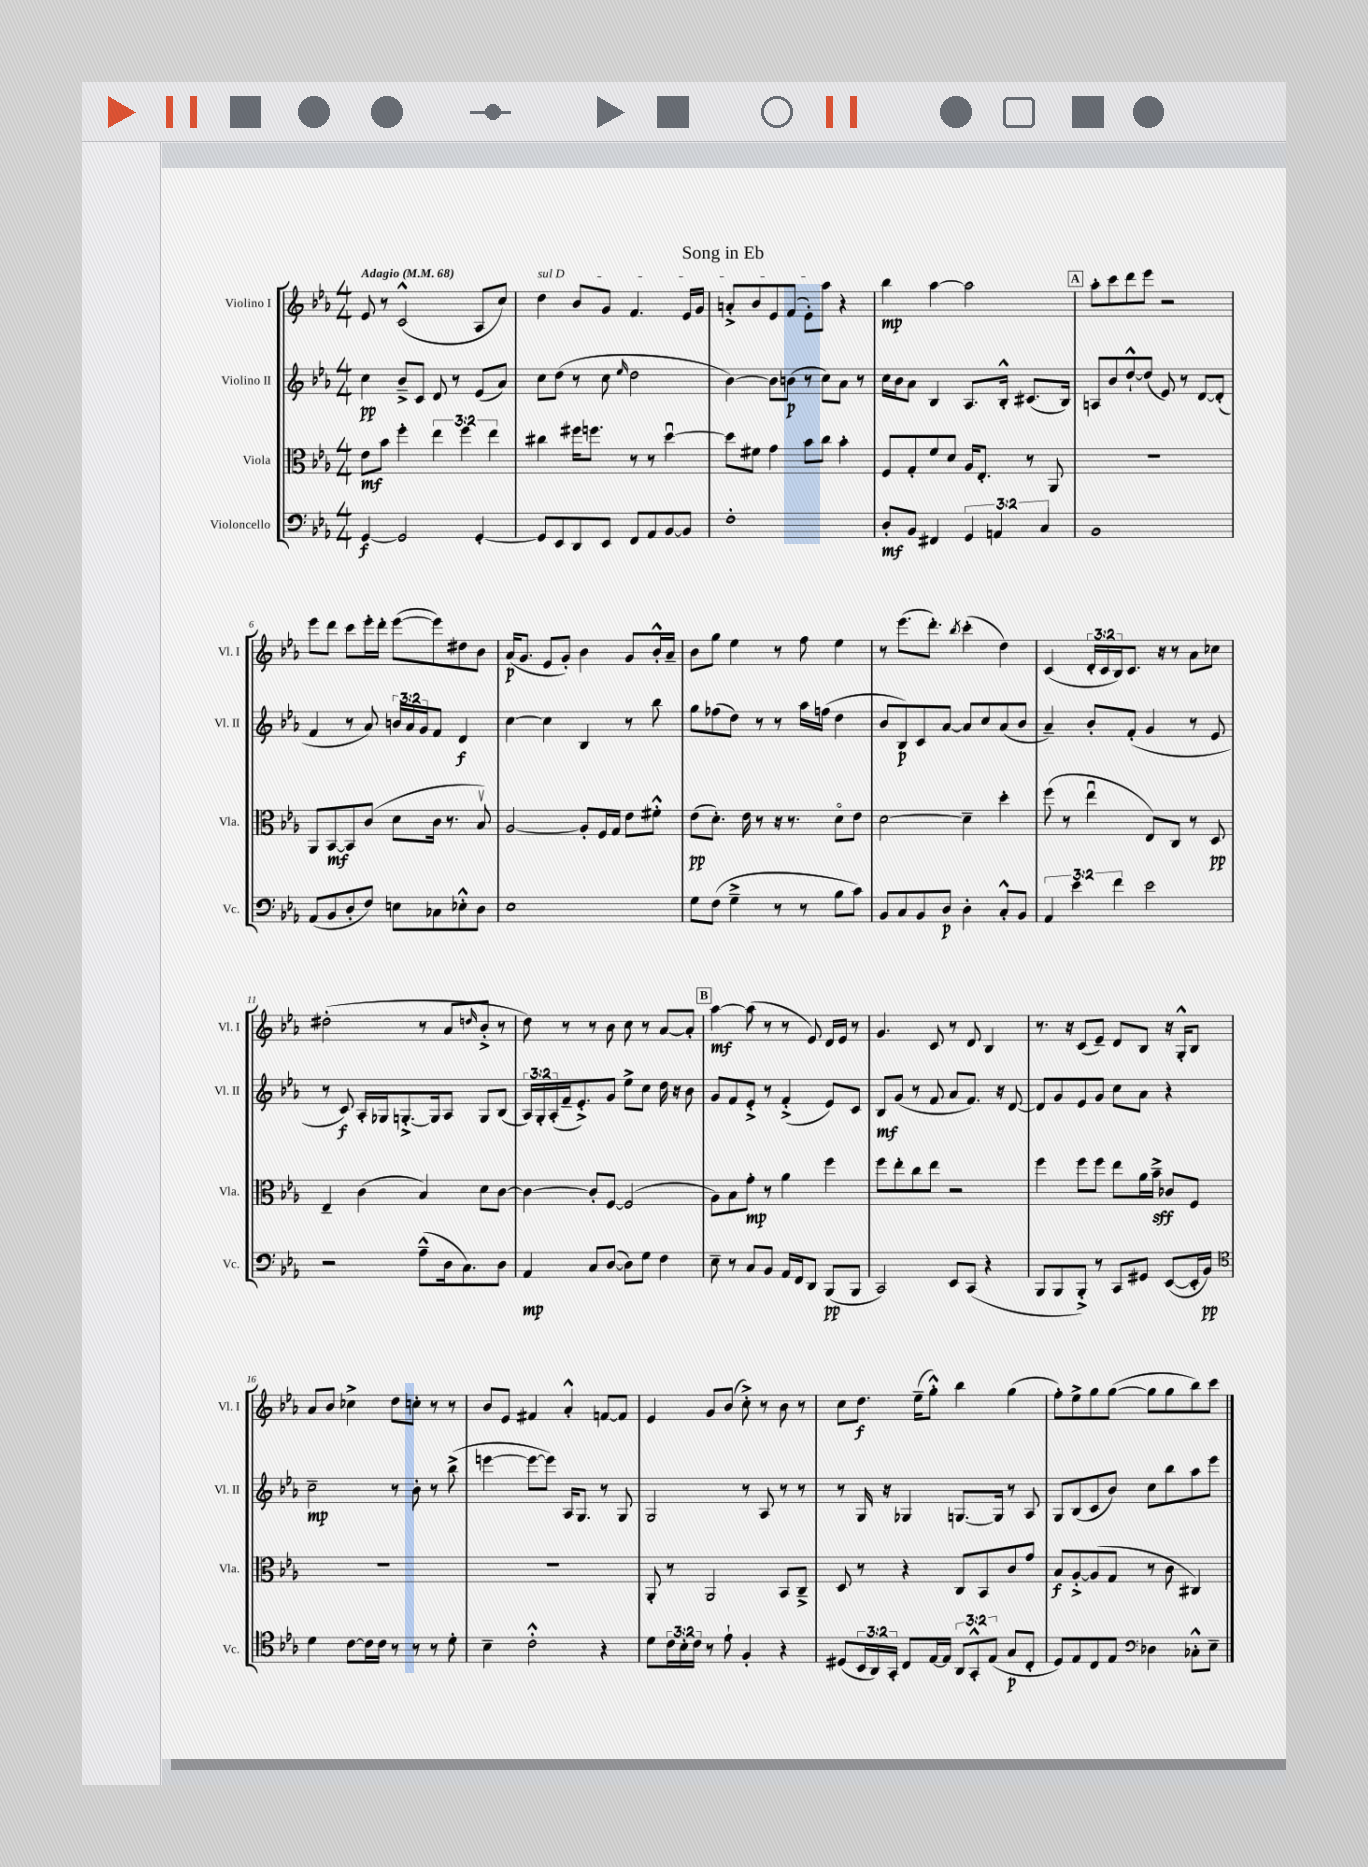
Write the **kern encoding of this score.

**kern	**dynam	**kern	**dynam	**kern	**dynam	**kern	**dynam
*part4	*part4	*part3	*part3	*part2	*part2	*part1	*part1
*staff4	*staff4	*staff3	*staff3	*staff2	*staff2	*staff1	*staff1
*I"Violoncello	*	*I"Viola	*	*I"Violino II	*	*I"Violino I	*
*I'Vc.	*	*I'Vla.	*	*I'Vl. II	*	*I'Vl. I	*
*clefF4	*	*clefC3	*	*clefG2	*	*clefG2	*
*k[b-e-a-]	*	*k[b-e-a-]	*	*k[b-e-a-]	*	*k[b-e-a-]	*
*M4/4	*	*M4/4	*	*M4/4	*	*M4/4	*
*MM68	*	*MM68	*	*MM68	*	*MM68	*
=1	=1	=1	=1	=1	=1	=1	=1
!	!	!	!	!	!	!LO:TX:a:B:t=Adagio	!
[4GG/	f	8e-\L	mf	4cc\	pp	8e-/	.
.	.	8b-\J	.	.	.	8r	.
2GG/]	.	4ff'\	.	8b-~^/L	.	(2c^^/	.
.	.	.	.	8c/J	.	.	.
.	.	6ee-\	.	8d/	.	.	.
.	.	.	.	8r	.	.	.
.	.	6ff\	.	.	.	.	.
[4GG'/	.	.	.	(8e-/L	.	8A-/L	.
.	.	6ee-\	.	.	.	.	.
.	.	.	.	8a-/J)	.	8cc/J)	.
=2	=2	=2	=2	=2	=2	=2	=2
!	!	!	!	!	!	!LO:TX:a:i:t=sul D	!
8GG/L]	.	4cc#X\	.	8cc\L	.	4dd\	.
8EE-/	.	.	.	(8dd\J	.	.	.
8DD/	.	16ff#X\KL	.	8r	.	8b-/L	.
.	.	8.ffn\J	.	.	.	.	.
8EE-/J	.	.	.	8cc\	.	8g/J	.
.	.	.	.	16qqee-/	.	.	.
8FF/L	.	8r	.	2dd\	.	4.f/	.
8AA-/	.	8r	.	.	.	.	.
[8BB-/	.	[4ddu\	.	.	.	.	.
8BB-/J]	.	.	.	.	.	16e-/LL	.
.	.	.	.	.	.	16g/JJ	.
=3	=3	=3	=3	=3	=3	=3	=3
1F'	.	8dd\L]	.	[4b-\)	.	8an'^/L	.
.	.	8f#X\J	.	.	.	8b-/	.
.	.	4g\	.	8b-\L]	.	8e-/	.
.	.	.	.	(8bn\J	p	(8f/J	.
.	.	8b-\L	.	8r	.	8e-'\L)	.
.	.	8cc\J	.	8cc\L)	.	8aa-\J	.
.	.	4b-'\	.	8a-\J	.	4r	.
.	.	.	.	8r	.	.	.
=4	=4	=4	=4	=4	=4	=4	=4
8D'/L	mf	8F/L	.	16cc\LL	.	4bb-\	mp
.	.	.	.	16b-\J	.	.	.
8BB-/J	.	8G'/	.	8a-\J	.	.	.
4FF#X/	.	8f/	.	4B-/	.	[4aa-\	.
.	.	8d/J	.	.	.	.	.
6GG/	.	16A-/KL	.	8.A-/L	.	2aa-\]	.
.	.	8.E-'/J	.	.	.	.	.
6AAn/	.	.	.	.	.	.	.
.	.	.	.	16B-'^^/Jk	.	.	.
.	.	8r	.	(8.c#X/L	.	.	.
6C/	.	.	.	.	.	.	.
.	.	8AA-/	.	.	.	.	.
.	.	.	.	16B-/Jk)	.	.	.
!!LO:REH:place=s1:t=A
=5	=5	=5	=5	=5	=5	=5	=5
1BB-	.	1r	.	8An/L	.	8aa-'\L	.
.	.	.	.	8b-/	.	8ccc\	.
.	.	.	.	[8dd`^^/	.	8ddd\	.
.	.	.	.	(8dd/J]	.	8eee-\J	.
.	.	.	.	8e-/)	.	2r	.
.	.	.	.	8r	.	.	.
.	.	.	.	[8d/L	.	.	.
.	.	.	.	(8d'/J]	.	.	.
!!LO:LB:g=z
=6	=6	=6	=6	=6	=6	=6	=6
(8AA-/L	.	8AA-/L	.	4f/	.	8eee-\L	.
8BB-/	.	[8BB-/	mf	.	.	8ddd\J	.
8D'/	.	8BB-/]	.	8r	.	8ccc\L	.
8F/J)	.	(8c/J	.	8a-/)	.	16eee-'\L	.
.	.	.	.	.	.	16ddd'\JJ	.
8En\L	.	8d\L	.	24bn/LL	.	([8eee-\L	.
.	.	.	.	24a-/	.	.	.
.	.	.	.	24g/J	.	.	.
8C-X\	.	16c\Jk	.	8f/J	.	8eee-\])	.
.	.	8.r	.	.	.	.	.
8E-X'^^\	.	.	.	4d/	f	8dd#X\	.
8D\J	.	8B-v/)	.	.	.	8b-\J	.
=7	=7	=7	=7	=7	=7	=7	=7
1E-	.	[2A-/	.	[4cc\	.	(16a-/KL	p
.	.	.	.	.	.	8.g/J	.
.	.	.	.	4cc\]	.	8e-/L	.
.	.	.	.	.	.	8g'/J)	.
.	.	8A-'/L]	.	4B-/	.	4b-\	.
.	.	16F/L	.	.	.	.	.
.	.	16G/JJ	.	.	.	.	.
.	.	8e-\L	.	8r	.	8g/L	.
.	.	8f#X'^^\J	.	8bb-\	.	16b-'^^/L	.
.	.	.	.	.	.	16a-~/JJ	.
=8	=8	=8	=8	=8	=8	=8	=8
8G\L	.	(8e-\L	pp	8gg\L	.	8b-\L	.
(8F\J	.	8.d'\J)	.	(8ff-X\	.	8gg\J	.
4G~^\	.	.	.	8dd\J)	.	4ee-\	.
.	.	16e-\	.	.	.	.	.
.	.	8r	.	8r	.	.	.
8r	.	16r	.	8r	.	8r	.
.	.	8.r	.	.	.	.	.
8r	.	.	.	16aa-\LL	.	8ff\	.
.	.	.	.	(16ffn\JJ	.	.	.
8B-\L	.	8d\L	.	4dd\	.	4ee-\	.
8c\J)	.	8e-\J	.	.	.	.	.
=9	=9	=9	=9	=9	=9	=9	=9
8BB-/L	.	[2d\	.	8b-/L	.	8r	.
8C/	.	.	.	8B-/)	p	(8.eee-\L	.
8BB-/	.	.	.	8c/	.	.	.
.	.	.	.	.	.	8.ddd'\J)	.
8D/J	p	.	.	[8a-/J	.	.	.
.	.	.	.	.	.	8qbb-/	.
4D'\	.	4d~\]	.	8a-/L]	.	(4ccc'\	.
.	.	.	.	8cc/	.	.	.
8C'^^/L	.	4dd'\	.	(8a-/	.	4dd\)	.
8BB-/J	.	.	.	8b-/J	.	.	.
=10	=10	=10	=10	=10	=10	=10	=10
6AA-/	.	(8ff\	.	4a-~/)	.	(4c/	.
.	.	8r	.	.	.	.	.
6e-\	.	.	.	.	.	.	.
.	.	4ee-u\	.	8b-'/L	.	24d'/LL	.
.	.	.	.	.	.	24c/	.
6f\	.	.	.	.	.	24B-/J)	.
.	.	.	.	(8f'/J	.	8.c/J	.
2e-\	.	8E-/L)	.	4g/	.	.	.
.	.	.	.	.	.	16r	.
.	.	8C/J	.	.	.	8r	.
.	.	8r	.	8r	.	8a-\L	.
.	.	8D/	pp	8e-/	.	8cc-X\J	.
!!LO:LB:g=z
=11	=11	=11	=11	=11	=11	=11	=11
2r	.	4E-~/	.	8r	.	(2dd#X'\	.
.	.	.	.	8c/)	f	.	.
.	.	(4c\	.	16A-'/LL	.	.	.
.	.	.	.	16G-X/J	.	.	.
.	.	.	.	[8.Gn'^/	.	.	.
(8A-~^^\L	.	4B-/)	.	.	.	8r	.
.	.	.	.	16G/k]	.	.	.
16D\k	.	.	.	8A-/J	.	8a-/L	.
8.C\)	.	.	.	.	.	.	.
.	.	.	.	.	.	16qqddn/	.
.	.	8d\L	.	8G/L	.	8b-'^/J	.
8D\J	.	[8c\J	.	(8B-/J	.	8r	.
=12	=12	=12	=12	=12	=12	=12	=12
4AA-/	mp	4c\_	.	24A-/LL)	.	8dd\)	.
.	.	.	.	24G'/	.	.	.
.	.	.	.	(24A-'/	.	.	.
.	.	.	.	16f~/J	.	8r	.
.	.	.	.	8.e-'^/)	.	.	.
8C/L	.	8c'/L]	.	.	.	8r	.
([8D/J	.	[8F/J	.	8g/J	.	8b-\	.
8D\L])	.	(2F/]	.	8ee-^\L	.	8cc\	.
8G\J	.	.	.	8cc\J	.	8r	.
4F\	.	.	.	16dd\	.	[8a-/L	.
.	.	.	.	16r	.	.	.
.	.	.	.	8b-\	.	8a-'/J]	.
!!LO:REH:place=s1:t=B
=13	=13	=13	=13	=13	=13	=13	=13
8E-~\	.	8A-\L)	.	8g/L	.	[4aa-\	mf
8r	.	8B-\	.	8f/	.	.	.
8C/L	.	8g'\J	mp	8e-'^/J	.	(8aa-\]	.
8BB-/J	.	8r	.	8r	.	8r	.
16AA-/LL	.	4a-\	.	(4f'^/	.	8r	.
16FF/J	.	.	.	.	.	.	.
8DD/J	.	.	.	.	.	8e-/)	.
(8BBB-/L	pp	4ff\	.	8e-/L)	.	16d/LL	.
.	.	.	.	.	.	16e-/JJ	.
8BBB-/J	.	.	.	8c/J	.	8r	.
=14	=14	=14	=14	=14	=14	=14	=14
2CC/)	.	8ff\L	.	8B-/L	mf	4.g/	.
.	.	8ee-'\	.	(8g/J	.	.	.
.	.	8cc\	.	8r	.	.	.
.	.	8ee-\J	.	8f/	.	8c/	.
8EE-/L	.	2r	.	8a-/L	.	8r	.
(8CC/J	.	.	.	8.f/J)	.	8d/	.
4r	.	.	.	.	.	4B-/	.
.	.	.	.	16r	.	.	.
.	.	.	.	[8d/	.	.	.
=15	=15	=15	=15	=15	=15	=15	=15
8BBB-/L	.	4ff\	.	8d/L]	.	8.r	.
8BBB-/	.	.	.	8g/	.	.	.
.	.	.	.	.	.	16r	.
8BBB-'^/J)	.	8ff\L	.	8e-/	.	(8c/L	.
8r	.	8ff\J	.	8g/J	.	8e-~/J)	.
8CC/L	.	8ee-\L	.	8cc\L	.	8d/L	.
8GG#X/J	.	16a-\L	.	8a-\J	.	8B-/J	.
.	.	16b-~^\JJ	sff	.	.	.	.
([8EE-/L	.	8c-X/L	.	4r	.	16r	.
.	.	.	.	.	.	16G'^^/KL	.
16EE-'/L]	.	8F/J	.	.	.	8B-/J	.
16BB-/JJ)	pp	.	.	.	.	.	.
!!LO:LB:g=z
=16	=16	=16	=16	=16	=16	=16	=16
*clefC4	*	*	*	*	*	*	*
4d\	.	1r	.	2cc~\	mp	8a-/L	.
.	.	.	.	.	.	8b-/J	.
[8c\L	.	.	.	.	.	4cc-X^\	.
16c\L]	.	.	.	.	.	.	.
16c\JJ	.	.	.	.	.	.	.
8r	.	.	.	8r	.	8dd\L	.
8r	.	.	.	8b-'\	.	8ccn'\J	.
8r	.	.	.	8r	.	8r	.
8d'\	.	.	.	(8bb-^\	.	8r	.
=17	=17	=17	=17	=17	=17	=17	=17
4B-~\	.	1r	.	[4eeen\	.	8b-/L	.
.	.	.	.	.	.	8e-/J	.
2c'^^\	.	.	.	8eee\L_	.	4f#X/	.
.	.	.	.	8eee\J])	.	.	.
.	.	.	.	16A-/KL	.	4a-'^^/	.
.	.	.	.	8.G/J	.	.	.
4r	.	.	.	8r	.	[8fn/L	.
.	.	.	.	8G/	.	8f/J]	.
=18	=18	=18	=18	=18	=18	=18	=18
8d\L	.	8AA-'/	.	2G/	.	4e-/	.
24c\L	.	8r	.	.	.	.	.
24B-'\	.	.	.	.	.	.	.
24c\JJ	.	.	.	.	.	.	.
8r	.	2AA-/	.	.	.	8g/L	.
8e-`\	.	.	.	.	.	(8b-/J	.
4F'/	.	.	.	8r	.	8cc'^\)	.
.	.	.	.	8A-/	.	8r	.
4r	.	8BB-/L	.	8r	.	8b-\	.
.	.	8C~^/J	.	8r	.	8r	.
=19	=19	=19	=19	=19	=19	=19	=19
(8D#X/L	.	8D/	.	8r	.	8cc\L	.
24BB-/L	.	8r	.	16G/	.	8.dd\J	f
24AA-/)	.	.	.	.	.	.	.
.	.	.	.	16r	.	.	.
24GG'/JJ	.	.	.	.	.	.	.
8C/L	.	4r	.	4G-X/	.	.	.
.	.	.	.	.	.	(16ee-~\KL	.
[16E-/L	.	.	.	.	.	8gg'^^\J)	.
16E-/JJ]	.	.	.	.	.	.	.
12AA-/L	.	8C/L	.	[8.Gn/L	.	4bb-\	.
12GG'^^/	.	.	.	.	.	.	.
.	.	8BB-/	.	.	.	.	.
(12E-/J	.	.	.	.	.	.	.
.	.	.	.	16G/Jk]	.	.	.
8G/L	p	8c/	.	8r	.	(4gg\	.
8C'/J	.	8g/J	.	8A-/	.	.	.
=20	=20	=20	=20	=20	=20	=20	=20
8D/L)	.	8B-/L	f	8G/L	.	8ff'\L)	.
8E-/	.	[8A-'^/	.	(8B-/	.	8ee-^\	.
8C/	.	(8A-/]	.	8c/	.	8gg\	.
8E-/J	.	8G/J	.	8b-/J)	.	([8gg\J	.
*clefF4	*	*	*	*	*	*	*
4D-X\	.	8r	.	8cc\L	.	8gg\L]	.
.	.	8c\	.	8bb-\	.	8gg\	.
8C-X'^^\L	.	4C#X/)	.	8aa-\	.	8bb-\)	.
8E-~\J	.	.	.	8eee-\J	.	8ccc\J	.
==	==	==	==	==	==	==	==
*-	*-	*-	*-	*-	*-	*-	*-
